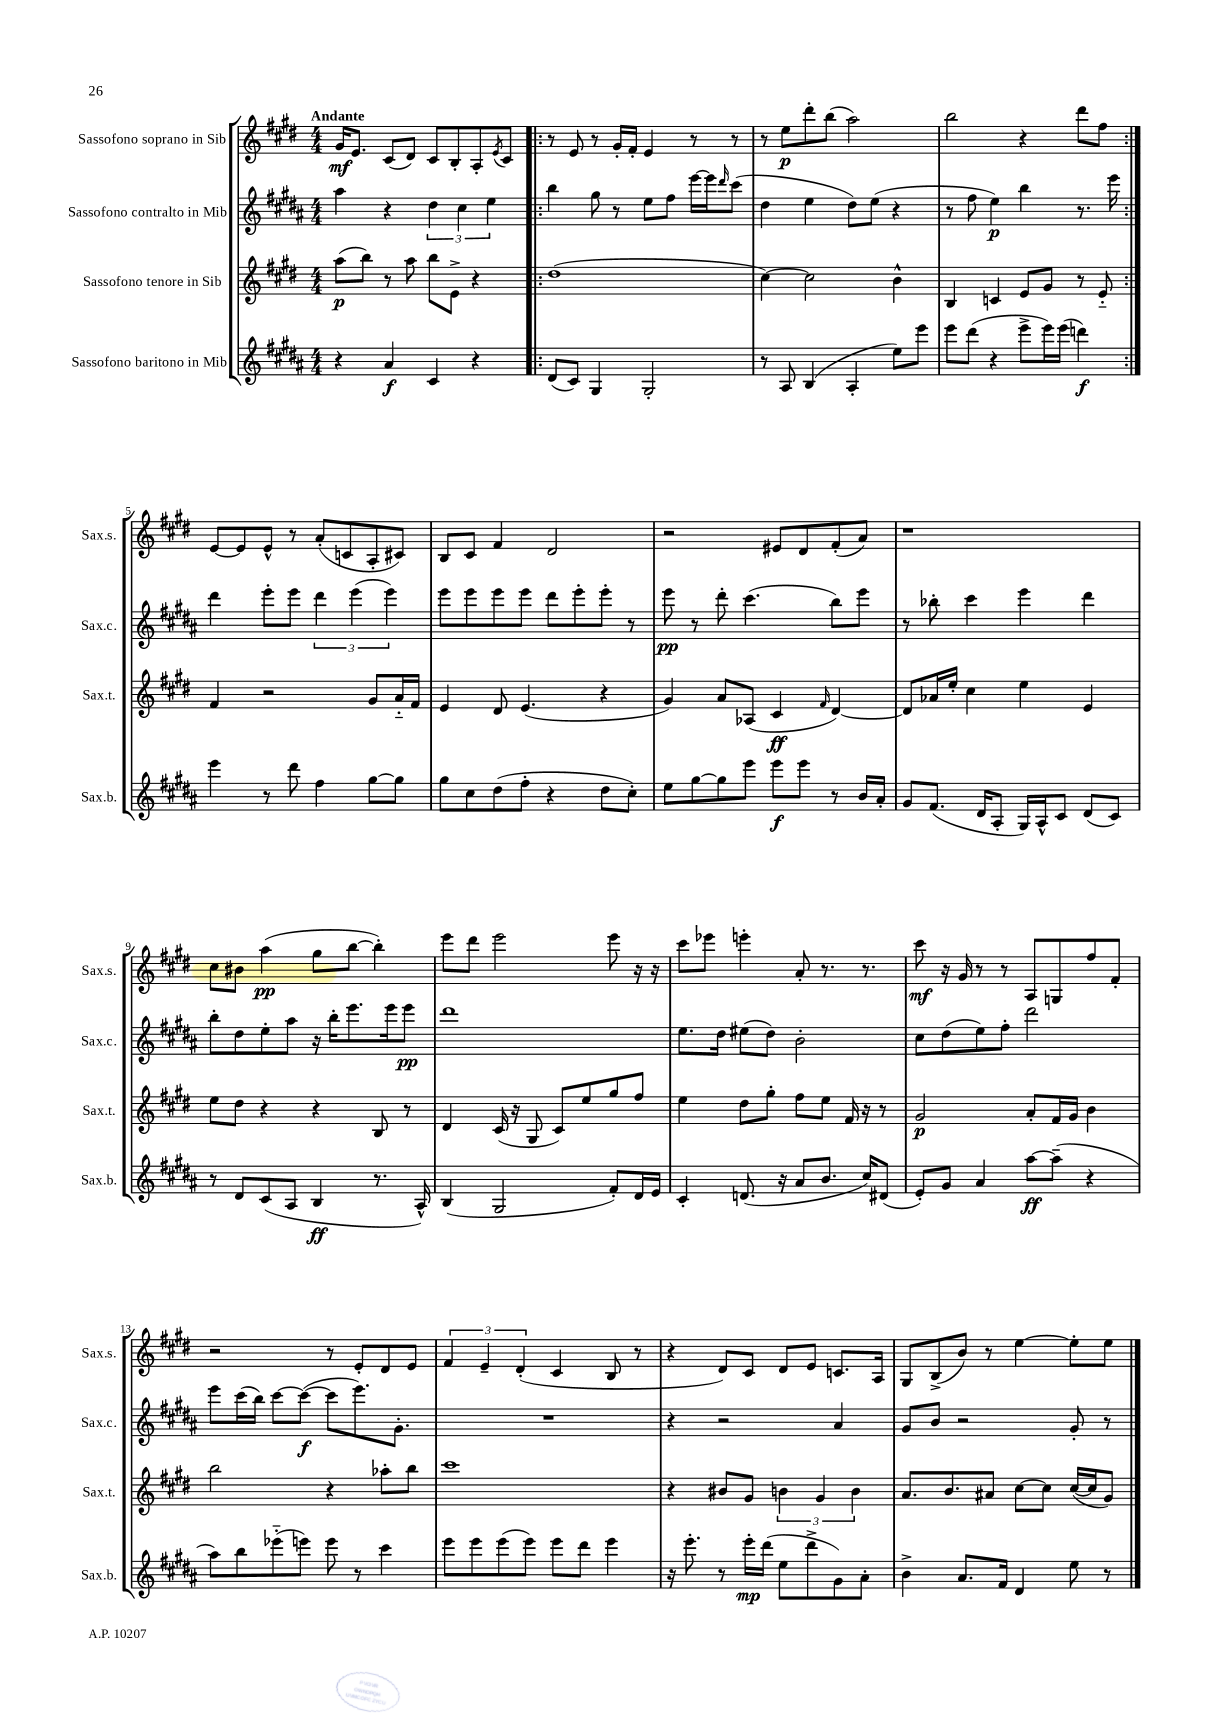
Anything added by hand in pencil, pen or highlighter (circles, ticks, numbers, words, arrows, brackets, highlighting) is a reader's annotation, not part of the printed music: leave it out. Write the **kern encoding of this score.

**kern	**kern	**kern	**kern
*staff4	*staff3	*staff2	*staff1
*clefG2	*clefG2	*clefG2	*clefG2
*k[f#c#g#d#a#]	*k[f#c#g#d#]	*k[f#c#g#d#a#]	*k[f#c#g#d#]
*M4/4	*M4/4	*M4/4	*M4/4
4r	(8aa	4aa#	16g#
.	.	.	8.e
.	8bb)	.	.
4a#	8r	4r	(8c#
.	8aa	.	8d#)
4c#	8bb	6dd#	8c#
.	8e^	.	8B'
.	.	6cc#	.
4r	4r	.	8A'
.	.	6ee	.
.	.	.	8qe
.	.	.	8c#
=!|:	=!|:	=!|:	=!|:
(8d#	(1dd#	4bb	8r
8c#)	.	.	8e
4G#	.	8gg#	8r
.	.	8r	16g#'
.	.	.	16f#'
2G#'	.	8ee	4e
.	.	8ff#	.
.	.	[16eee	8r
.	.	16eee]	.
.	.	16qqddd#	.
.	.	(8ccc#	8r
=	=	=	=
8r	[4cc#)	4dd#	8r
8A#	.	.	8ee
(4B	2cc#]	4ee	8ddd#'
.	.	.	(8bb
4A#'	.	8dd#)	2aa)
.	.	(8ee	.
8ee)	4b^^	4r	.
8eee	.	.	.
=	=	=	=
8eee	4B	8r	2bb
(8ddd#	.	8ff#	.
4r	4c	4ee)	.
8eee^	8e	4bb	4r
16eee)	8g#	.	.
(16eee	.	.	.
4ddd)	8r	8.r	8ddd#
.	8e'~	.	8ff#
.	.	16eee	.
=:|!	=:|!	=:|!	=:|!
4eee	4f#	4ddd#	[8e
.	.	.	8e]
8r	2r	8eee'	8e^^
8ddd#	.	8eee	8r
4ff#	.	6ddd#	(8a'
.	.	.	8c
.	.	(6eee	.
[8gg#	8g#	.	8A'
.	.	6eee)	.
8gg#]	16a'~	.	8c#)
.	16f#	.	.
=	=	=	=
8gg#	4e	8eee	8B
8cc#	.	8eee	8c#
(8dd#	8d#	8eee	4f#
8ff#'	(4.e	8eee	.
4r	.	8ddd#	2d#
.	.	8eee'	.
8dd#	4r	8eee'	.
8cc#')	.	8r	.
=	=	=	=
8ee	4g#)	8eee	2r
[8gg#	.	8r	.
8gg#]	8a	8ddd#'	.
8eee	(8A-	(4.ccc#	.
8eee	4c#	.	8e#
8eee	.	.	8d#
.	16qqf#	.	.
8r	[4d#)	8bb)	(8f#'
16b	.	8eee	8a)
16a#'	.	.	.
=	=	=	=
8g#	8d#]	8r	1r
(8.f#	16a-	8bb-'	.
.	16ee'	.	.
.	4cc#	4ccc#	.
16d#	.	.	.
8A#'	.	.	.
16G#)	4ee	4eee	.
16A#^^	.	.	.
8c#	.	.	.
(8d#	4e	4ddd#	.
8c#)	.	.	.
=	=	=	=
8r	8ee	8bb'	8cc#
8d#	8dd#	8dd#	8b#
(8c#	4r	8ee'	(4aa
8A#	.	8aa#	.
4B	4r	16r	8gg#
.	.	16bb'	.
.	.	8.eee	[8bb
8.r	8B	.	4bb'])
.	.	16eee	.
.	8r	8eee	.
16A#^^)	.	.	.
=	=	=	=
(4B	4d#	1ddd#	8eee
.	.	.	8ddd#
2G#	(16c#	.	2eee
.	16r	.	.
.	8G#	.	.
.	8c#)	.	.
.	8ee	.	.
8f#')	8gg#	.	8eee
16d#	8ff#	.	16r
16e	.	.	16r
=	=	=	=
4c#'	4ee	8.ee	8ccc#
.	.	.	8eee-
.	.	16dd#	.
(8.d	8dd#	(8ee#	4eee'
.	8gg#'	8dd#)	.
16r	.	.	.
8a#	8ff#	2b'	8a'
8.b	8ee	.	8.r
.	16f#	.	.
16cc#)	16r	.	8.r
(8d#	8r	.	.
=	=	=	=
8e')	2g#	8cc#	8ccc#
8g#	.	(8dd#	16r
.	.	.	16g#
4a#	.	8ee)	8r
.	.	8ff#'	8r
[8aa#	8a'	2ddd#	8A
(8aa#~]	16f#	.	8G
.	16g#	.	.
4r	4b	.	8ff#
.	.	.	8f#'
=	=	=	=
8aa#)	2bb	8eee	2r
8bb	.	(16ccc#	.
.	.	16bb)	.
(8eee-'~	.	[8ccc#	.
8eee)	.	(8ccc#_	.
8eee	4r	8ccc#]	8r
8r	.	8.eee)	8e'
4ccc#	8aa-'	.	8d#
.	.	8.g#'	.
.	8bb	.	8e
=	=	=	=
8eee	1ccc#	1r	6f#
8eee	.	.	.
.	.	.	6e~
(8eee	.	.	.
.	.	.	(6d#'
8eee)	.	.	.
8eee	.	.	4c#
8ddd#	.	.	.
4eee	.	.	8B
.	.	.	8r
=	=	=	=
16r	4r	4r	4r
8.eee'	.	.	.
8r	8b#	2r	8d#)
16eee'	8g#	.	8c#
(16ddd#	.	.	.
8ee	6b	.	8d#
8ddd#^	.	.	8e
.	6g#	.	.
8g#)	.	4a#	8.c
.	6b	.	.
8a#'	.	.	.
.	.	.	16A
=	=	=	=
4b^	8.a	8g#	8G#
.	.	8b	(8B^
.	8.b	.	.
8.a#	.	2r	8b)
.	8a#	.	8r
16f#	.	.	.
4d#	[8cc#	.	[4ee
.	8cc#]	.	.
8ee	([16cc#	8g#'	8ee']
.	16cc#]	.	.
8r	8g#)	8r	8ee
==	==	==	==
*-	*-	*-	*-
